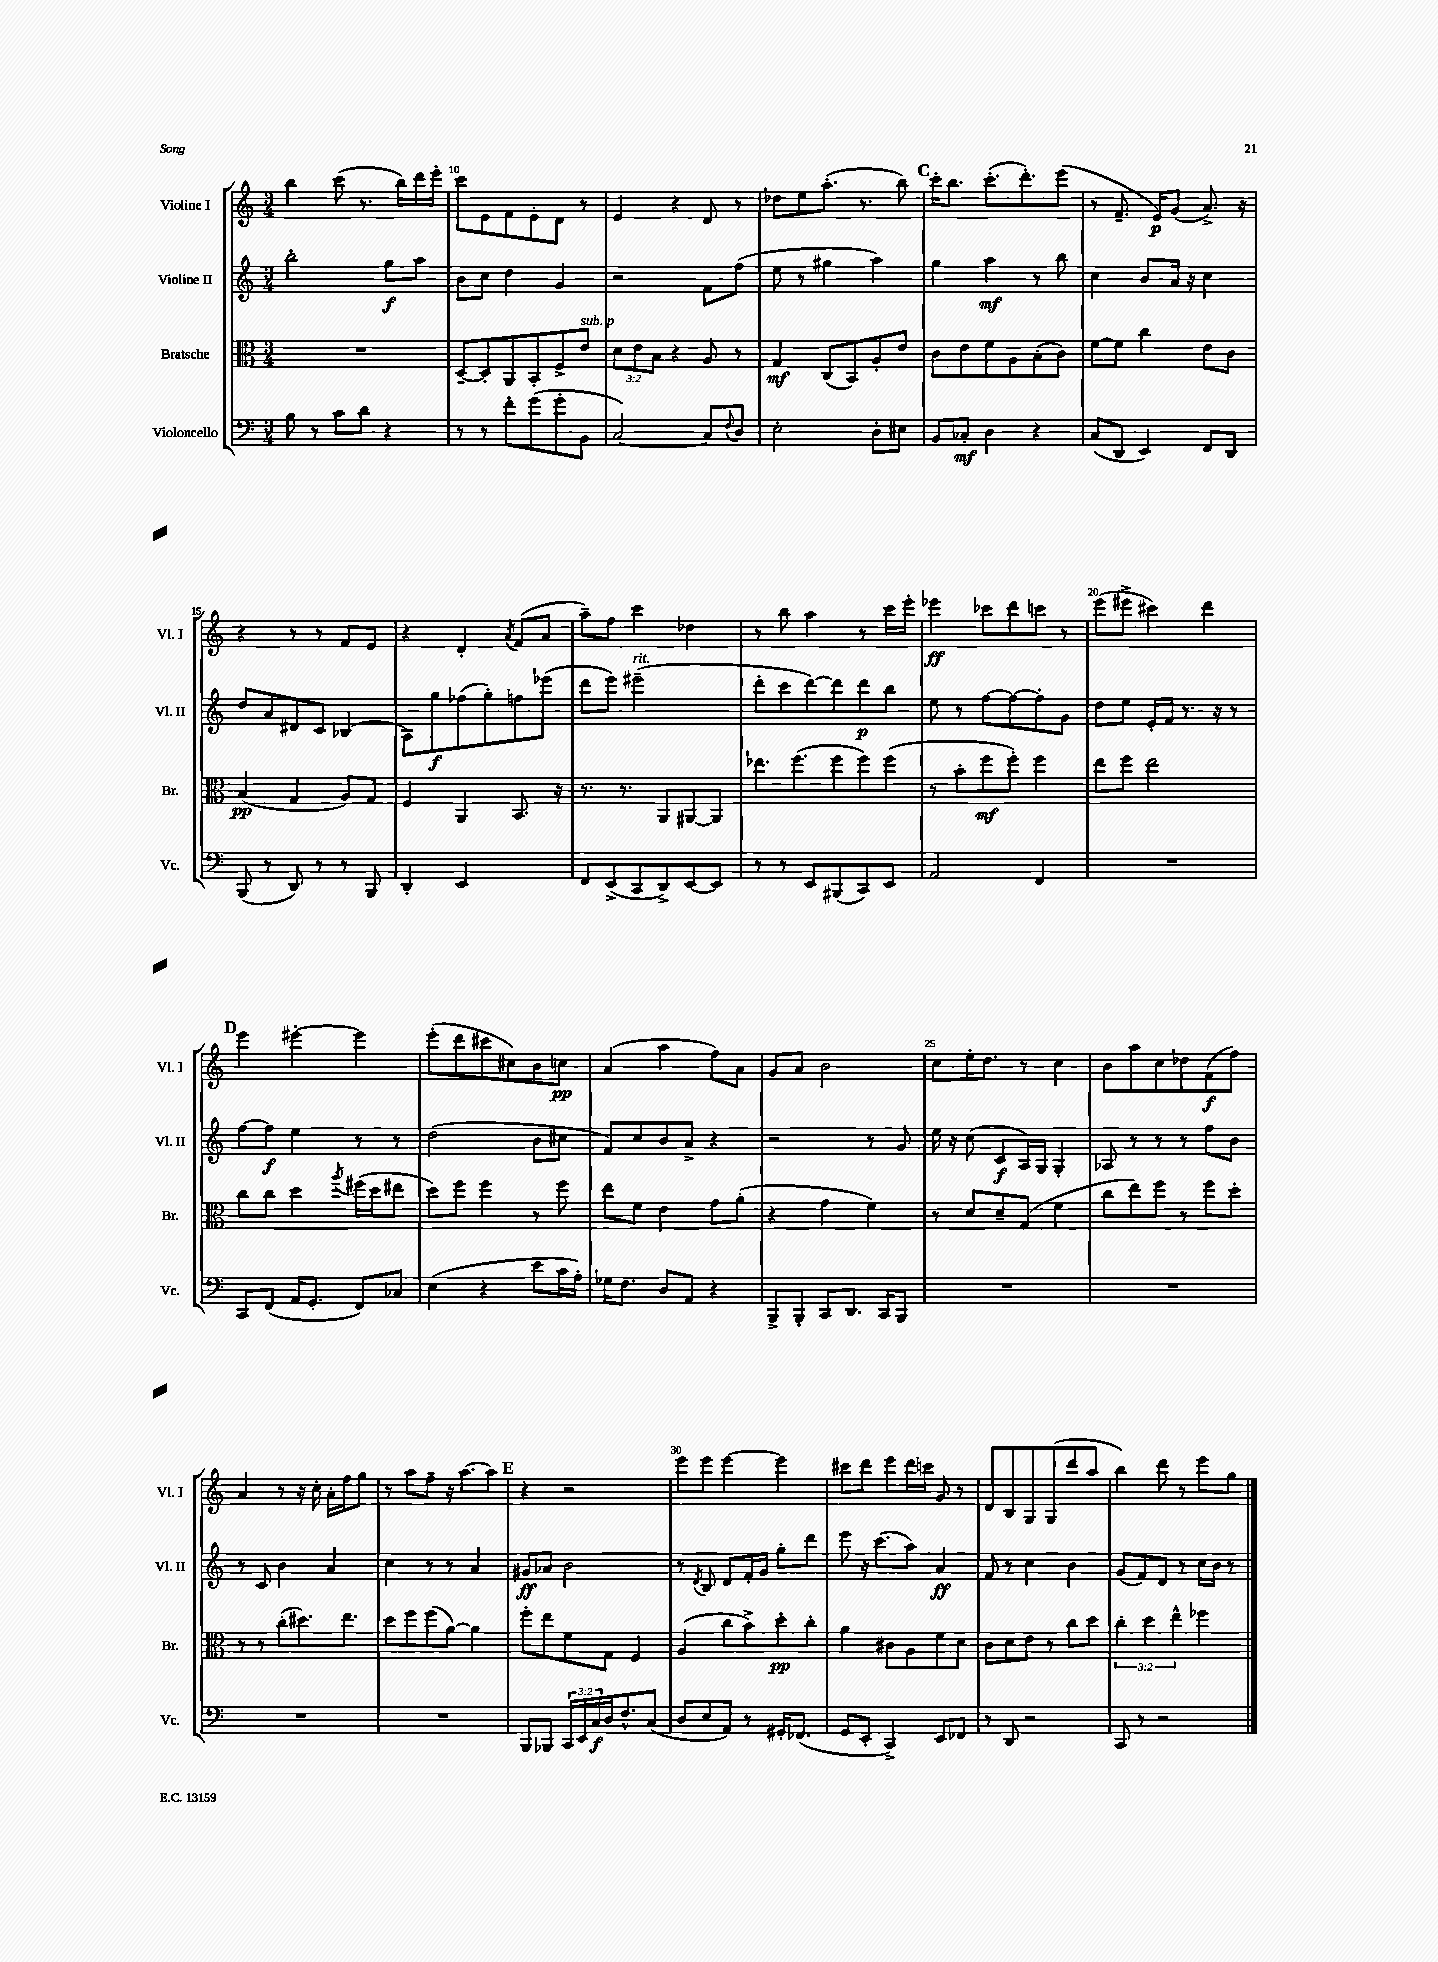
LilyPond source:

<<
\new StaffGroup <<
\new Staff = "s0" \with { instrumentName = "Violine I" shortInstrumentName = "Vl. I" } {
    \clef treble \key c \major \numericTimeSignature \time 3/4
    b''4 c'''8( r8. b''16) d'''16 e'''16-. |
    c'''8 e'8 f'8 e'8-. d'8 r8 |
    e'4 r4 d'8 r8 |
    des''8 e''8 a''8.-.( r8. b''8) |
    \mark \markup { \bold "C" } c'''16-. b''8. c'''8.-.( d'''8.-.) e'''8( |
    r8 f'8.-- e'16\p) g'8( a'8.->) r16 |
    r4 r8 r8 f'8 e'8 |
    r4 d'4-. \acciaccatura { a'8 } f'8( a'8 |
    a''8--) f''8 c'''4 des''4 |
    r8 b''8 a''4 r8 c'''16 e'''16-. |
    ees'''4\ff ces'''8 d'''8 c'''8 r8 |
    e'''8( eis'''8-> cis'''4) d'''4 |
    \mark \markup { \bold "D" } e'''4 eis'''4~-. eis'''4 |
    e'''8-.( d'''8 cis'''8 cis''8) b'8 c''8\pp |
    a'4( a''4 f''8) a'8 |
    g'8 a'8 b'2 |
    c''8 e''16-. d''8. r8 c''4 |
    b'8 a''8 c''8 des''8 f'8\f( f''8) |
    a'4 r8 r16 c''16-. a'16-. f''16 g''8 |
    r8 a''8 f''8-- r16 a''8.~ a''8 |
    \mark \markup { \bold "E" } r4 r2 |
    e'''8 e'''8 e'''4~ e'''4 |
    cis'''8 d'''8 e'''8 d'''16 c'''16 g'8 r8 |
    d'8 b8 g8 g8( d'''8 a''8 |
    b''4) d'''8 r8 e'''8 g''8 \bar "|." |
}
\new Staff = "s1" \with { instrumentName = "Violine II" shortInstrumentName = "Vl. II" } {
    \clef treble \key c \major \numericTimeSignature \time 3/4
    b''2-. g''8\f a''8 |
    b'8 c''8 d''4 g'4 |
    r2 f'8 f''8( |
    e''8 r8 gis''4 a''4) |
    \mark \markup { \bold "C" } g''4 a''4\mf r8 b''8 |
    c''4 b'8 a'16 r16 c''4 |
    d''8 a'8 dis'8 c'8 bes4( |
    a8) g''8\f fes''8( g''8-.) f''8 ees'''8( |
    d'''8 e'''8) eis'''2--^\markup { \italic "rit." }( |
    d'''8-. c'''8 d'''8~) d'''8 d'''8\p b''8 |
    e''8 r8 f''8~ f''8~ f''8-. g'8 |
    d''8 e''8 e'16-. f'16 r8. r16 r8 |
    \mark \markup { \bold "D" } f''8~ f''8\f e''4 r8 r8 |
    d''2( b'8 cis''8 |
    f'8) c''8 b'8 a'8-> r4 |
    r2 r8 g'8 |
    e''16 r16 c''8( c'8\f a16) g16 g4-. |
    aes8 r8 r8 r8 f''8 b'8 |
    r8 c'8 b'4 a'4 |
    c''4 r8 r8 a'4 |
    \mark \markup { \bold "E" } gis'8\ff aes'8 b'2 |
    r8 \acciaccatura { d'8 } b8 d'8 f'16-. g'16 g''8-. d'''8 |
    e'''8 r16 c'''8.( a''8) a'4\ff |
    f'8 r8 c''4 b'4 |
    g'8( f'8) d'8 r8 c''16 b'16 r8 \bar "|." |
}
\new Staff = "s2" \with { instrumentName = "Bratsche" shortInstrumentName = "Br." } {
    \clef alto \key c \major \numericTimeSignature \time 3/4 \override Staff.TupletNumber.text = #tuplet-number::calc-fraction-text
    R2. |
    d8~-- d8-. a,8 b,8-. f8-> e'8^\markup { \italic "sub. p" } |
    \tuplet 3/2 { d'8 e'8 b8 } r4 a8 r8 |
    g4\mf c8( b,8) a8-. e'8 |
    \mark \markup { \bold "C" } c'8 e'8 f'8 a8 b8-.( c'8) |
    f'8~ f'8 c''4 e'8 c'8 |
    b4\pp( g4 a8) g8 |
    f4 a,4 b,8. r16 |
    r8. r8. a,8 ais,8~ ais,8 |
    ees''8. f''8.( f''8 f''8) f''8( |
    r8 b'8-. f''8\mf f''8-.) f''4 |
    e''8 f''8 e''2 |
    \mark \markup { \bold "D" } c''8 c''8 d''4 \acciaccatura { a''8 } fis''16( d''16 eis''8 |
    d''8) f''8 f''4 r8 f''8 |
    e''8 f'8 e'4 g'8 a'8-.( |
    r4 g'4 f'4) |
    r8 d'8 d'8-- g8( f'4 |
    c''8 e''8) f''8 r8 f''8 d''8-. |
    r8 r8 c''8-.( dis''8.) e''8. |
    d''8 f''8 f''8( a'8~) a'4 |
    \mark \markup { \bold "E" } f''8-. e''8 f'8 g8 f4 |
    a4( c''8 b'8->) d''8-.\pp c''8-. |
    a'4 cis'8 a8 f'8 d'8 |
    c'8 d'8 e'8 r8 c''8 d''8 |
    \tuplet 3/2 { c''4-. d''4 e''4-^ } fes''4 \bar "|." |
}
\new Staff = "s3" \with { instrumentName = "Violoncello" shortInstrumentName = "Vc." } {
    \clef bass \key c \major \numericTimeSignature \time 3/4 \override Staff.TupletNumber.text = #tuplet-number::calc-fraction-text
    b8 r8 c'8 d'8 r4 |
    r8 r8 f'8-. g'8( g'8-. b,8 |
    c2~) c8 \appoggiatura { f8 } d8 |
    e2-. d8-. eis8 |
    \mark \markup { \bold "C" } b,8 ces8-.\mf d4 r4 |
    c8( d,8 e,4) f,8 d,8 |
    b,,8( r8 d,8) r8 r8 b,,8 |
    d,4-. e,2 |
    f,8 e,8->( c,8 d,8->) e,8~ e,8 |
    r8 r8 e,8 bis,,8( c,8) e,8 |
    a,2 f,4 |
    R2. |
    \mark \markup { \bold "D" } c,8 f,8( a,16 g,8.-. f,8) ces8 |
    e4( r4 e'8 c'16 a16-.) |
    ges16 f8. d8 a,8 r4 |
    b,,8-> b,,8-. c,8 d,8. c,16 b,,8 |
    R2. |
    R2. |
    R2. |
    R2. |
    \mark \markup { \bold "E" } b,,8 bes,,8 \tuplet 3/2 { c,16 e,16 c16\f } d16 f8.-^ c8( |
    d8 e8 a,8) r8 gis,16-. fes,8.( |
    g,8 e,8-. c,4->) e,8 fes,8 |
    r8 d,8 r2 |
    c,8 r8 r2 \bar "|." |
}
>>
>>
\layout { \context { \Score currentBarNumber = #9 \override BarNumber.break-visibility = ##(#f #t #t) barNumberVisibility = #(every-nth-bar-number-visible 5) } }
